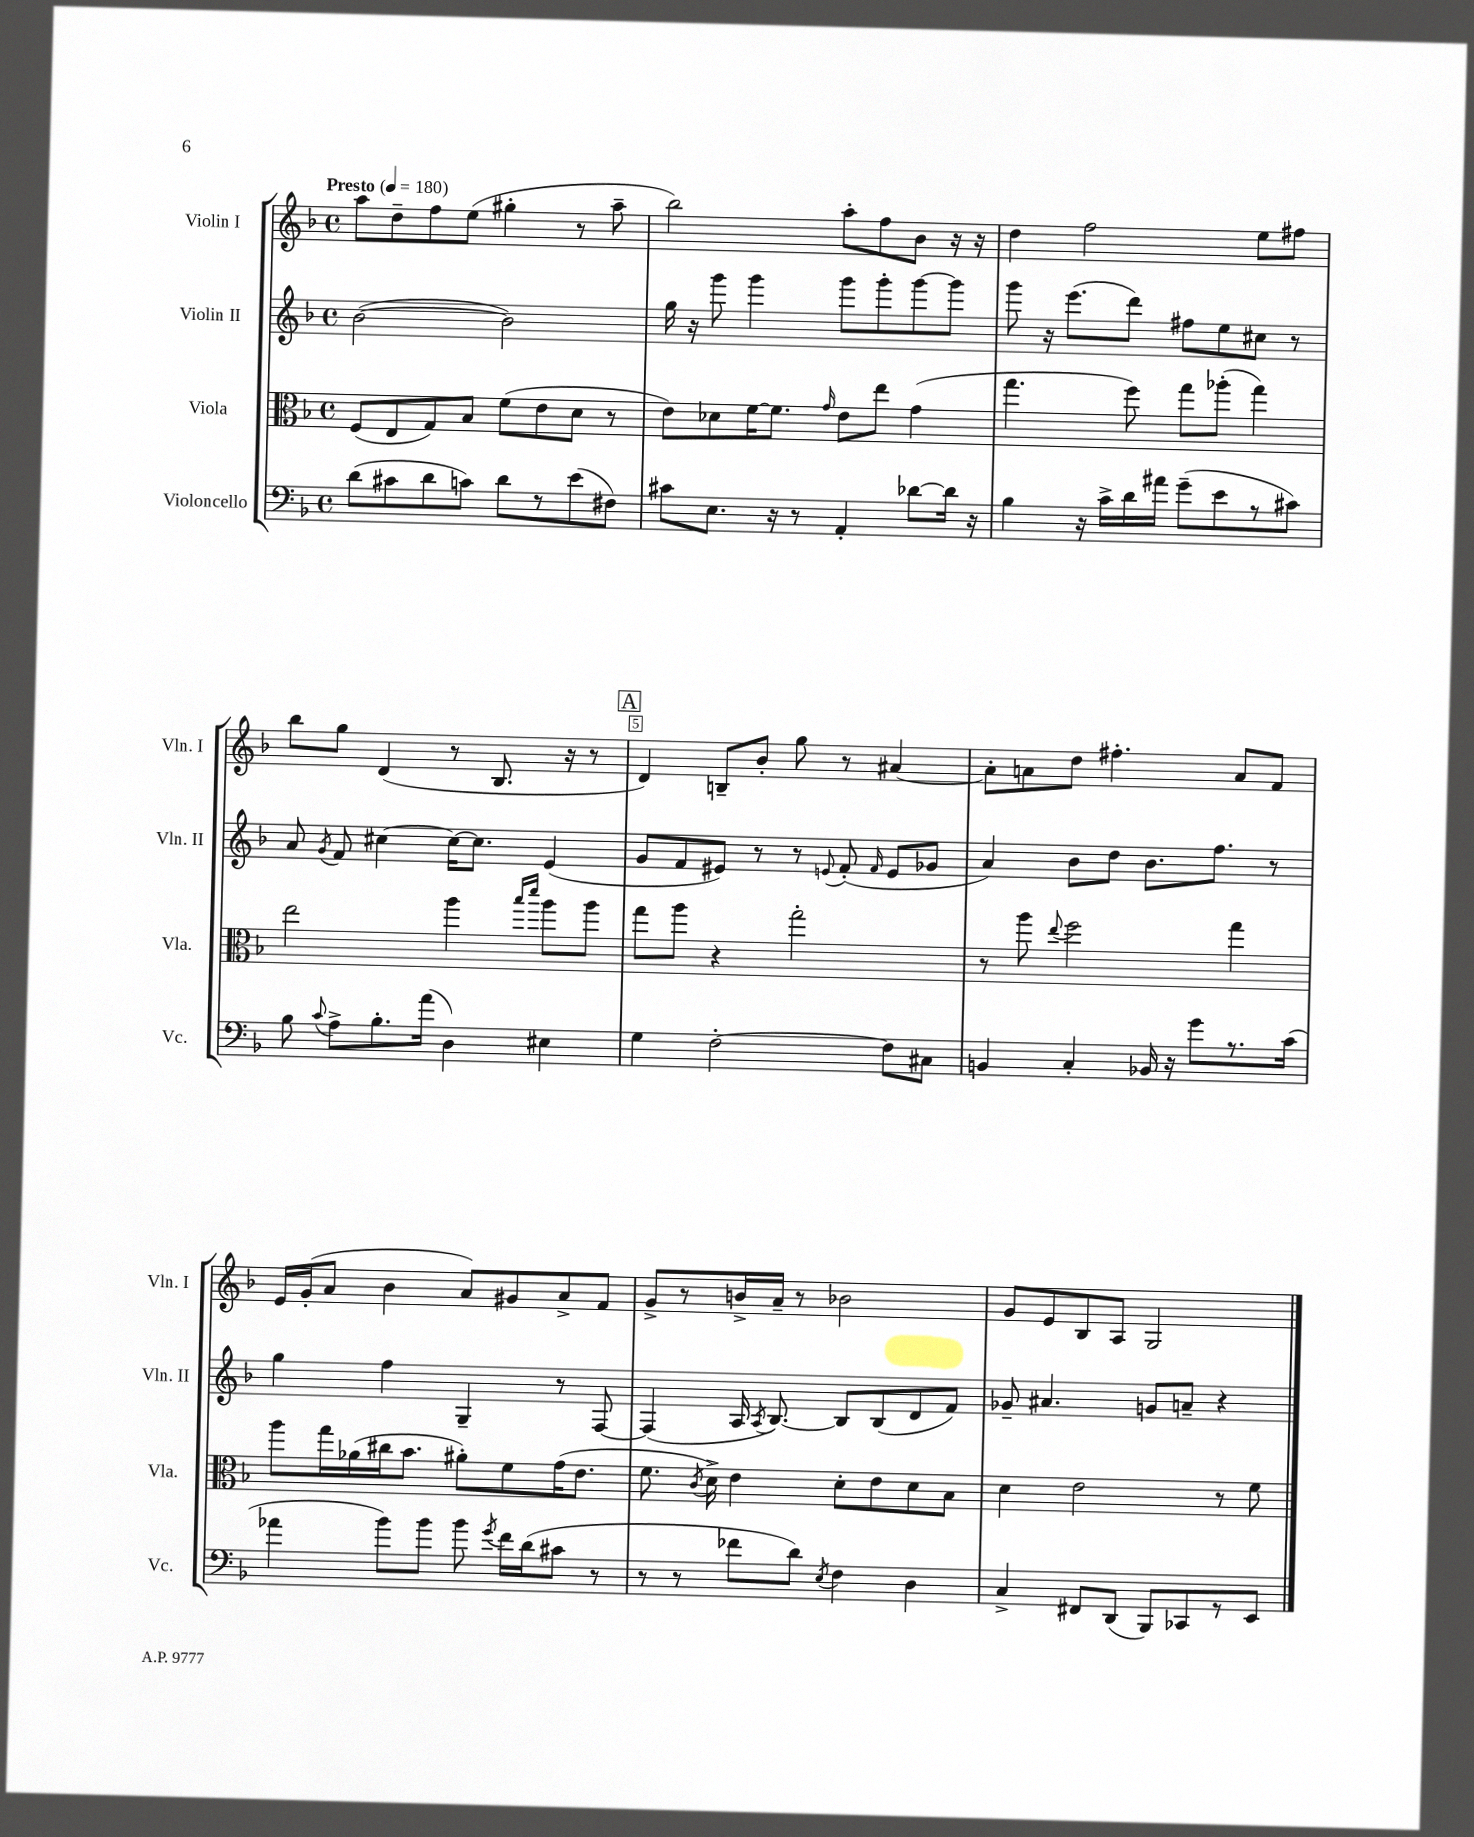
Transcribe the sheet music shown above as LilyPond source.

<<
\new StaffGroup <<
\new Staff = "s0" \with { instrumentName = "Violin I" shortInstrumentName = "Vln. I" } {
    \clef treble \key f \major \defaultTimeSignature \time 4/4 \tempo "Presto" 4 = 180
    \autoBeamOff a''8[ d''8-- f''8 e''8]( gis''4-. r8 a''8-- |
    bes''2) a''8[-. f''8 bes'8] r16 r16 |
    d''4 f''2 e''8[ fis''8] |
    bes''8[ g''8] d'4( r8 bes8. r16 r8 |
    \mark \markup { \box "A" } d'4) b8[-- bes'8]-. g''8 r8 ais'4~ |
    ais'8[-. a'8 d''8] fis''4.-. a'8[ f'8] |
    e'16[ g'16-.( a'8] bes'4 a'8[) gis'8 a'8-> f'8] |
    g'8[-> r8 b'16-> a'16]-- r8 bes'2 |
    g'8[ e'8 bes8 a8] g2 \bar "|." |
}
\new Staff = "s1" \with { instrumentName = "Violin II" shortInstrumentName = "Vln. II" } {
    \clef treble \key f \major \defaultTimeSignature \time 4/4
    \autoBeamOff bes'2~( bes'2) |
    g''16 r16 g'''8 g'''4 g'''8[ g'''8-. g'''8~ g'''8] |
    g'''8 r16 e'''8.[( d'''8]) fis''8[ e''8 cis''8] r8 |
    a'8 \acciaccatura { g'8 } f'8 cis''4~ cis''16[~ cis''8.] e'4( |
    \mark \markup { \box "A" } g'8[ f'8 eis'8]) r8 r8 \appoggiatura { e'8 } f'8-.( \grace { f'16 } e'8[ ges'8] |
    a'4) bes'8[ d''8] bes'8.[ f''8.] r8 |
    g''4 f''4 g4-- r8 f8~ |
    f4( a16 \acciaccatura { a8 } bes8.~) bes8[ bes8( d'8 f'8]) |
    ges'8-- ais'4. g'8[ a'8]-- r4 \bar "|." |
}
\new Staff = "s2" \with { instrumentName = "Viola" shortInstrumentName = "Vla." } {
    \clef alto \key f \major \defaultTimeSignature \time 4/4
    \autoBeamOff f8[( e8 g8) bes8] f'8[( e'8 d'8] r8 |
    e'8[) des'8 f'16~ f'8.] \grace { g'16 } e'8[ e''8] g'4( |
    g''4. f''8) g''8[ aes''8]-.( g''4) |
    e''2 a''4 \grace { bes''16[ d'''16] } a''8[ a''8] |
    \mark \markup { \box "A" } g''8[ a''8] r4 g''2-. |
    r8 a''8 \appoggiatura { e''8 } f''2 g''4 |
    a''8[ g''16 aes'16( cis''16 bes'8.] ais'8[-.) f'8 g'16( e'8.] |
    f'8. \acciaccatura { c'8 } d'16->) e'4 d'8[-. e'8 d'8 bes8] |
    d'4 e'2 r8 f'8 \bar "|." |
}
\new Staff = "s3" \with { instrumentName = "Violoncello" shortInstrumentName = "Vc." } {
    \clef bass \key f \major \defaultTimeSignature \time 4/4
    \autoBeamOff d'8[( cis'8 d'8 c'8]) d'8[ r8 e'8( fis8]) |
    cis'8[ e8.] r16 r8 a,4-. des'8[~ des'16] r16 |
    bes4 r16 c'16[-> d'16 ais'16] g'8[--( e'8 r8 cis'8]) |
    bes8 \appoggiatura { c'8 } a8[-> bes8.-. a'16]( d4) eis4 |
    \mark \markup { \box "A" } g4 f2~-. f8[ cis8] |
    b,4 c4-. bes,16 r16 g'8[ r8. c'16]( |
    aes'4 bes'8[) bes'8] bes'8 \acciaccatura { g'8 } f'16[ d'16( cis'8] r8 |
    r8 r8 fes'8[ d'8]) \acciaccatura { e8 } f4 d4 |
    c4-> fis,8[ d,8]( bes,,8[) ces,8 r8 e,8] \bar "|." |
}
>>
>>
\layout { \context { \Score \override BarNumber.break-visibility = ##(#f #t #t) barNumberVisibility = #(every-nth-bar-number-visible 5) \override BarNumber.stencil = #(make-stencil-boxer 0.1 0.3 ly:text-interface::print) } }
